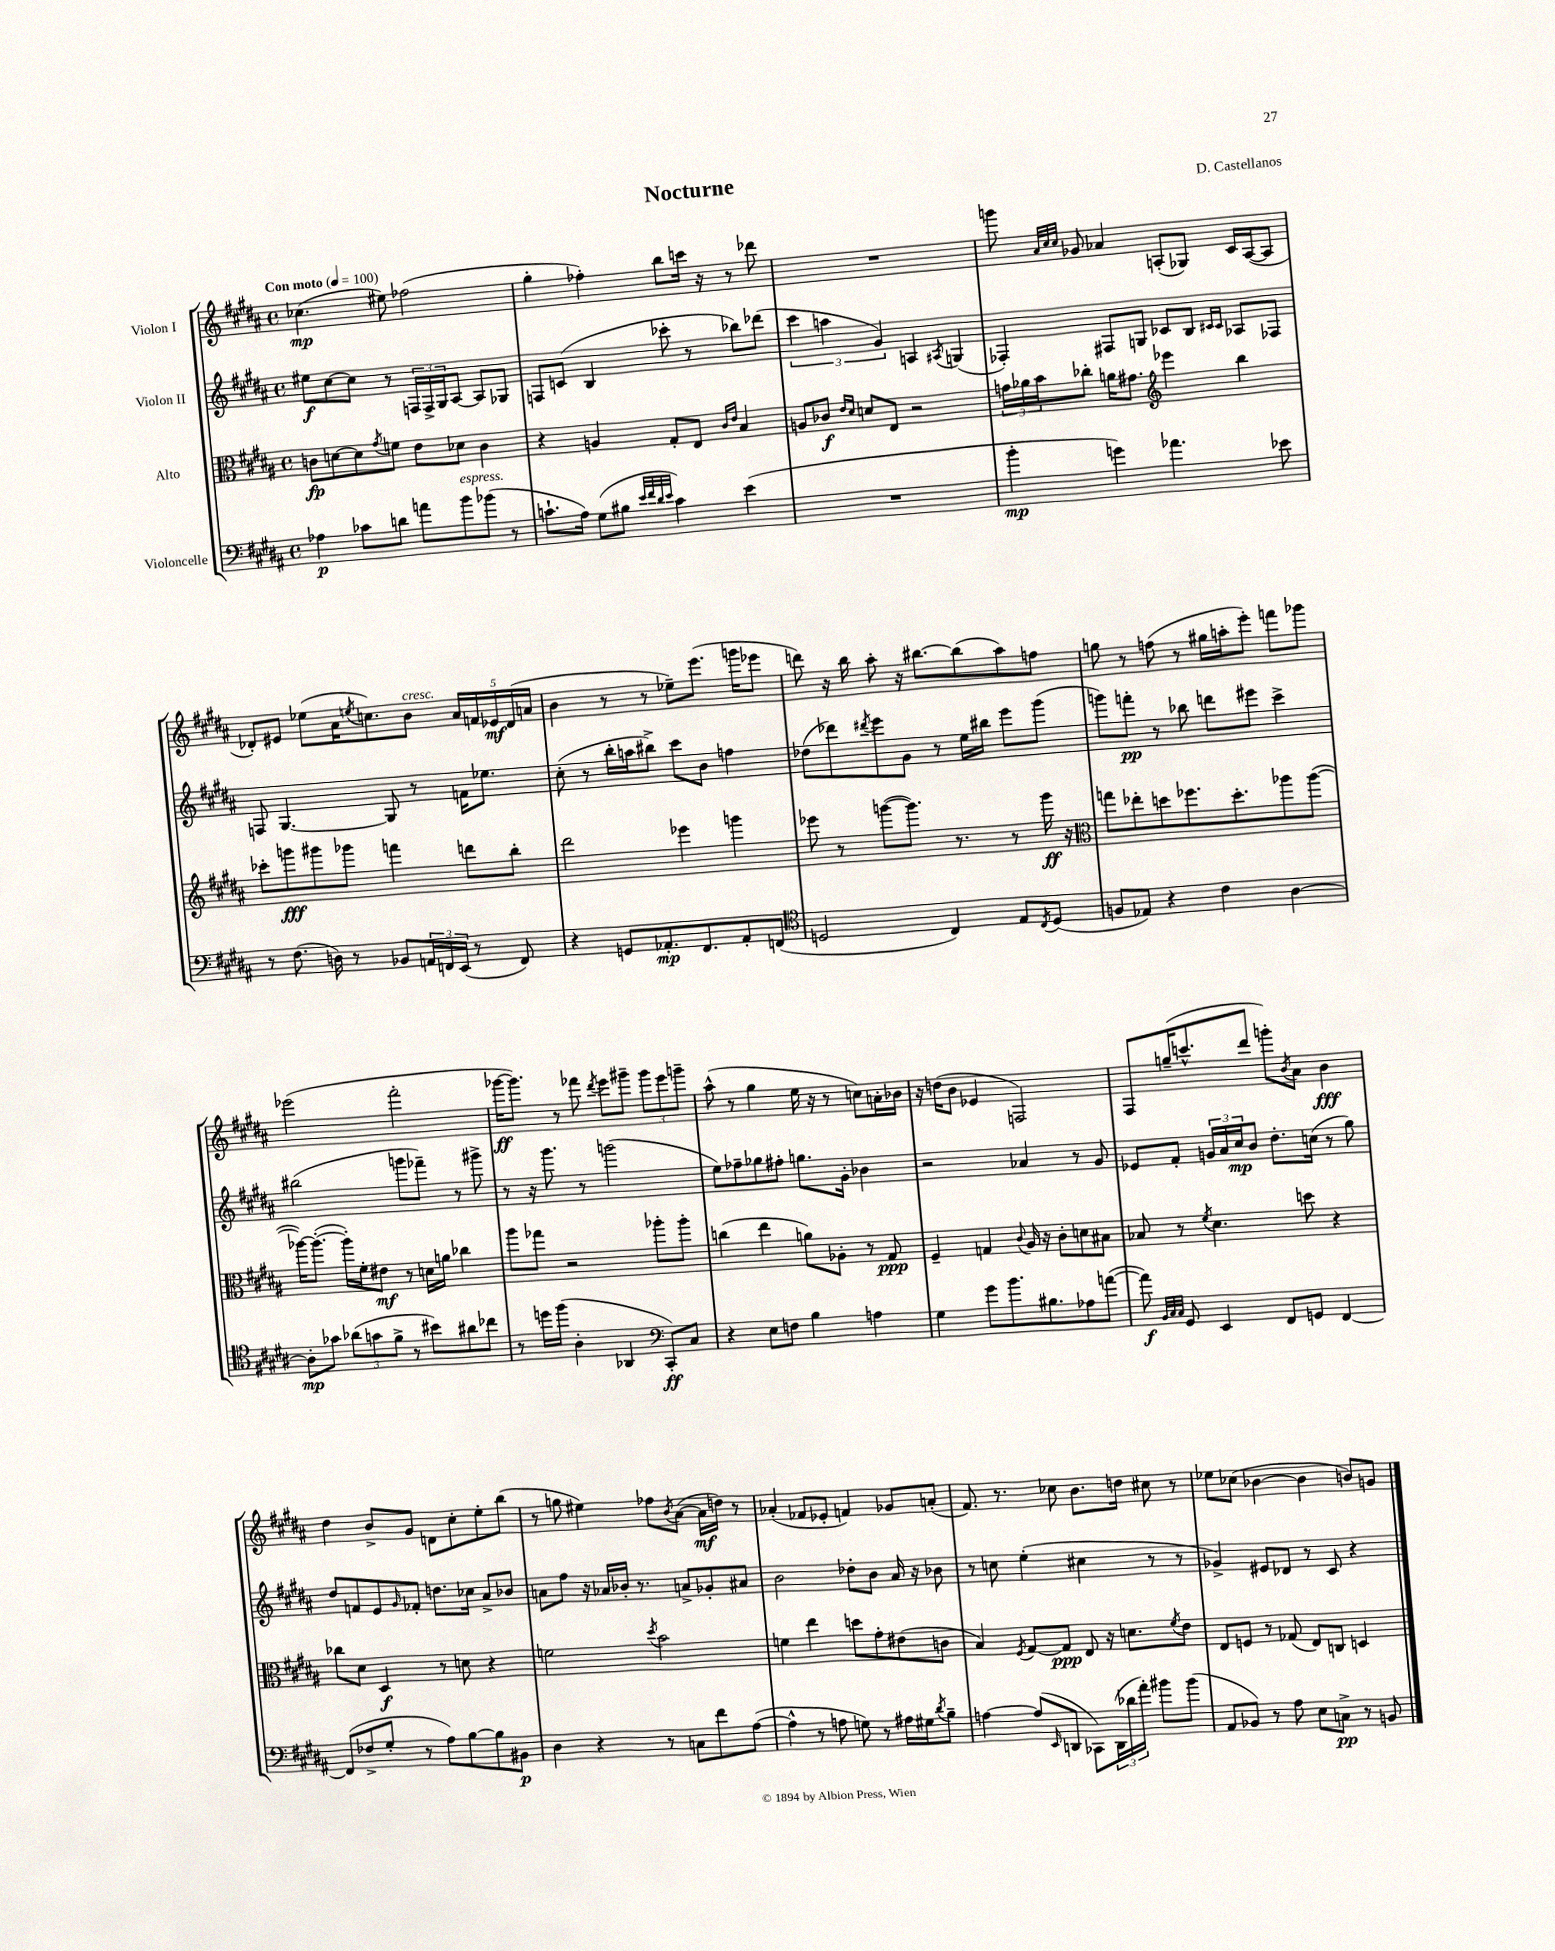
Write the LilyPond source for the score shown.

\header { title = "Nocturne" composer = "D. Castellanos" }
<<
\new StaffGroup <<
\new Staff = "s0" \with { instrumentName = "Violon I" } {
    \clef treble \key b \major \defaultTimeSignature \time 4/4 \tempo "Con moto" 4 = 100
    ces''4.\mp( eis''8) fes''2( |
    gis''4-. fes''4-.) b''8 c'''16 r16 r8 des'''8 |
    R1 |
    g'''8 \grace { ais'32 cis''32 cis''32 } ges'8 aes'4 a8-.( ges8) cis'16 a16~( a8 |
    des'8-.) eis'8 ees''8( ais'16 \acciaccatura { e''8 } c''8.) b'8^\markup { \italic "cresc." } \tuplet 5/4 { ais'16 f'16 ees'16\mf des'16( a'16 } |
    b'4 r8 r8 ees''8--) e'''8.( g'''16 ees'''8 |
    d'''8) r16 b''16 ais''8-. r16 bis''8.~ bis''8( ais''8) f''8 |
    g''8 r8 f''8( r8 gis''16 a''16-. e'''8-.) f'''8 ges'''8 |
    ees'''2( fis'''2-. |
    ges'''16~\ff ges'''8.) r8 fes'''8 \acciaccatura { dis'''8 } e'''8 gis'''8-- \tuplet 3/2 { gis'''8 e'''8 g'''8-- } |
    ais''8-^( r8 gis''4 e''16 r16 r8 c''8) a'16-. bes'16 |
    r16 d''16( b'8 ees'4 f2) |
    fis8 g''16--( c'''8.-^ dis'''8 g'''8-.) \acciaccatura { b'8 } ais'8 b'4\fff |
    dis''4 b'8-> gis'8 d'8 cis''8-. e''8-. b''8( |
    r8 g''8 eis''4) fes''8 \acciaccatura { b'8 } ais'8~( ais'16\mf d''16) r8 |
    aes'4-.( fes'8 ees'8-. f'4) ges'8 a'8-.( |
    fis'8.) r8. ces''8 b'8. d''16 cis''8 r8 |
    ees''8 ces''8( bes'4~ bes'4 b'8) g'8 \bar "|." |
}
\new Staff = "s1" \with { instrumentName = "Violon II" } {
    \clef treble \key b \major \defaultTimeSignature \time 4/4
    eis''8\f cis''8~ cis''8 r8 \tuplet 3/2 { f16 f16-> gis16 } ais8~ ais8 ges8 |
    f8 c'8( b4 ces'''8-. r8 bes''8) des'''8( |
    \tuplet 3/2 { cis'''4 a''4 gis'4) } a4 \acciaccatura { ais8 } g4( |
    fes4-.) fis8 g8 ces'8 b8 \grace { cis'16 cis'16 } aes8 fes8 |
    f8 gis4.~ gis8 r8 f'16 ees''8. |
    cis''8-.( r8 b''16-. a''16 bis''8->) cis'''8 b'8 f''4 |
    des''8( des'''8) \acciaccatura { dis'''8 } e'''8 gis'8 r8 e''16 bis''16 e'''8 gis'''8( |
    g'''8) f'''8-.\pp r8 bes''8 d'''8 eis'''8 cis'''4-> |
    bis''2( g'''8 fes'''8--) r8 gis'''8-> |
    r8 r16 gis'''8. r8 g'''2( |
    e''8) fes''8-- ges''8 fis''8-. g''8. gis'16-. bes'4 |
    r2 aes'4 r8 gis'8 |
    ees'8 fis'8-. \tuplet 3/2 { g'16 ais'16 cis''16\mp } b'8 dis''8.-. c''16( r8 gis''8) |
    dis''8 f'8 e'8 \grace { gis'16 } fes'8-. d''8. ces''16 ais'8-> bes'8 |
    a'8 fis''8 r16 aes'16 bes'16-. r8. a'8-> ges'8-. ais'8 |
    b'2 des''8-. b'8 ais'16 r16 bes'8 |
    r8 c''8 e''4-.( cis''4 r8 r8 |
    ges'4->) eis'8 des'8 r8 cis'8 r4 \bar "|." |
}
\new Staff = "s2" \with { instrumentName = "Alto" } {
    \clef alto \key b \major \defaultTimeSignature \time 4/4
    c'8\fp d'8~ d'8 \acciaccatura { gis'8 } f'8 e'8 des'8 c'4 |
    r4 a4 gis8-. e8 \grace { cis'16 e'16 } b4 |
    a8 ces'8\f \grace { e'16 dis'16 } d'8 e8 r2 |
    \tuplet 3/2 { g'16 aes'16 b'16 } ces''8-. a'16 gis'8. \clef treble ees'''4 b''4 |
    ces'''8-. g'''8\fff gis'''8 ges'''8 f'''4 d'''8 b''8-. |
    dis'''2 ees'''4 g'''4 |
    ees'''8 r8 g'''8~( g'''8.) r8. r8 g'''16\ff r16 |
    \clef alto g''8 ees''8-. d''8 fes''8. d''8.-. aes''8 aes''8~( |
    aes''16~) aes''8.~-.( aes''16-.) fis'16-. eis'8\mf r8 d'16 a'16 ces''4 |
    ais''8 ges''8 r2 aes''8-. aes''8-. |
    c''4( e''4 a'8) aes8-. r8 gis8\ppp |
    fis4-- g4 \appoggiatura { cis'8 } ais16 r16 cis'8-. d'8 bis8 |
    bes8 r8 \acciaccatura { fis'8 } dis'4. d''8 r4 |
    ces''8 dis'8 dis4\f r8 d'8 r4 |
    f'2 \acciaccatura { dis''8 } b'2 |
    f'4 e''4 d''8 gis'8-. eis'8( c'8 |
    b4) \acciaccatura { fis8 } gis8~ gis8\ppp e8 r16 d'8. \acciaccatura { fis'8 } e'8 |
    e8 f8 r8 ges8( e8) c8 d4 \bar "|." |
}
\new Staff = "s3" \with { instrumentName = "Violoncelle" } {
    \clef bass \key b \major \defaultTimeSignature \time 4/4
    aes4\p ces'8 d'8 a'8 b'8^\markup { \italic "espress." } bes'8( r8 |
    c'8.-! ais16) gis8( bis8 \grace { e'32 fis'32 dis'32 e'32 } c'4) e'4( |
    R1 |
    b'4-.\mp g'4) aes'4. ees'8 |
    r8 fis8.( d16) r8 bes,8 \tuplet 3/2 { a,16 f,16 e,16( } r8 f,8) |
    r4 g,8 aes,8.-.\mp fis,8. aes,8-. f,8( |
    \clef tenor d2 cis4) e8 \acciaccatura { cis8 } d8( |
    f8 ees8) r4 cis'4 ais4~ |
    ais8-.\mp ges'8 \tuplet 3/2 { aes'8( g'8 fis'8-> } r8 bis'8) ais'8 ces''8 |
    r8 d''16 fis''16( ais4-. aes,4 \clef bass cis,8-.\ff) cis8 |
    r4 e8 f8 b4 a4 |
    gis4 gis'8 b'8. bis8. aes8 a'8~( |
    a'8\f) \grace { b,32 cis32 cis32 } gis,8 e,4 fis,8 g,8 fis,4~ |
    fis,8( fes8-> gis8-. r8 ais8) b8~ b8 bis,8\p |
    dis4 r4 r8 c8 fis'8 ais8~( |
    ais4-^ r8 a8 g8) r8 ais16 gis16 \acciaccatura { dis'8 } b8-- |
    a4~ a8( \grace { e,16 } d,8 ces,8) \tuplet 3/2 { d,16( des'16 ais'16-.) } bis'8 bis'8( |
    ais,8 bes,8) r8 ais8 e8 c8->\pp r8 b,8 \bar "|." |
}
>>
>>
\layout { \context { \Score \remove "Bar_number_engraver" } }
